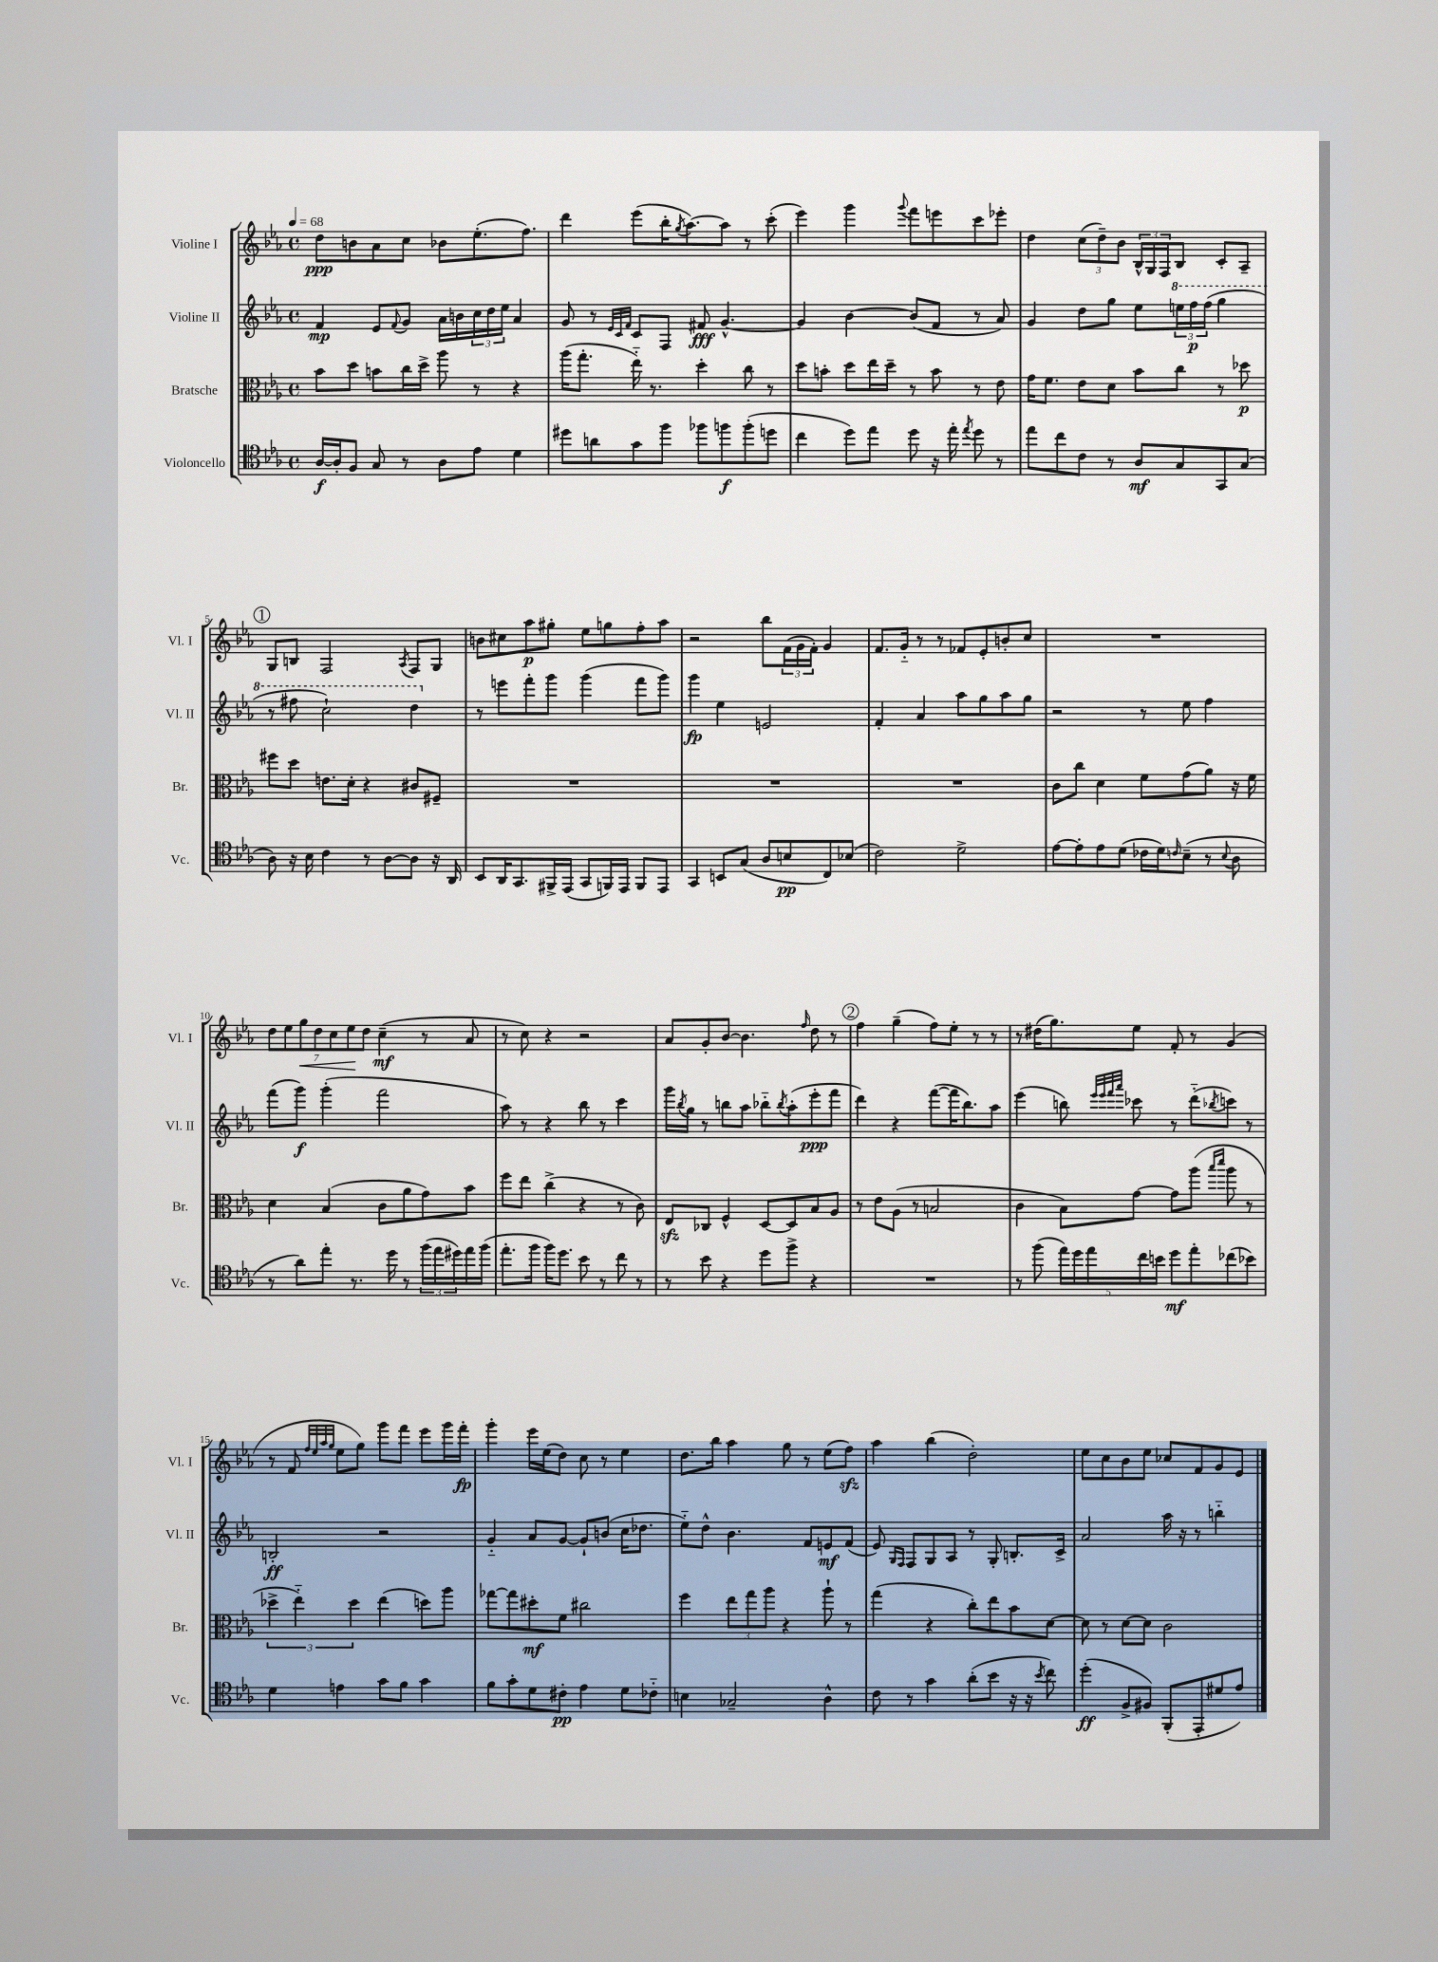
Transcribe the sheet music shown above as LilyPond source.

<<
\new StaffGroup <<
\new Staff = "s0" \with { instrumentName = "Violine I" shortInstrumentName = "Vl. I" } {
    \clef treble \key ees \major \defaultTimeSignature \time 4/4 \tempo 4 = 68
    d''8\ppp b'8 aes'8 c''8 bes'8 ees''8.-.( f''8.) |
    d'''4 ees'''8( bes''16-. \acciaccatura { g''8 } aes''8.~) aes''8 r8 c'''8-.( |
    ees'''4) g'''4 \appoggiatura { g'''8 } f'''8 e'''8 c'''8 ees'''8-. |
    d''4 \tuplet 3/2 { c''8( d''8--) bes'8 } \tuplet 3/2 { bes16-^ g16 f16 } bes8 c'8-. aes8-- |
    \mark \markup { \circle "1" } g8 b8 f2 \acciaccatura { aes8 } f8 g8 |
    b'8 cis''8 aes''8\p gis''8-. ees''8 g''8 f''8-. aes''8 |
    r2 bes''8 \tuplet 3/2 { f'16( g'16 f'16-.) } g'4 |
    f'8. g'16-_ r8 r8 fes'8 ees'8-. b'8-. c''8 |
    R1 |
    \tuplet 7/4 { d''8 ees''8 g''8\< d''8 c''8 ees''8\! d''8 } c''4--\mf( r8 aes'8 |
    r8 c''8) r4 r2 |
    aes'8 g'8-. bes'8~ bes'4. \grace { f''16 } d''8 r8 |
    \mark \markup { \circle "2" } f''4 g''4--( f''8) ees''8-. r8 r8 |
    r8 dis''16( g''8.) ees''8 f'8-. r8 g'4( |
    r8 f'8 \grace { f''32 ees''32 aes''32 g''32 } ees''8 g''8) g'''8 f'''8 ees'''8 g'''16 f'''16-.\fp |
    g'''4-. ees'''16 ees''16( d''8) c''8 r8 ees''4 |
    d''8. bes''16 aes''4 g''8 r8 ees''8( f''8\sfz) |
    aes''4 bes''4( d''2-.) |
    ees''8 c''8 bes'8 ees''8 ces''8 f'8 g'8 ees'8 \bar "|." |
}
\new Staff = "s1" \with { instrumentName = "Violine II" shortInstrumentName = "Vl. II" } {
    \clef treble \key ees \major \defaultTimeSignature \time 4/4
    f'4\mp ees'8 \appoggiatura { f'8 } g'8 aes'16 b'16 \tuplet 3/2 { c''16 d''16 ees''16 } aes'4 |
    g'8 r8 \grace { ees'32 c'32 f'32 } c'8 f8 fis'8\fff g'4.~-^ |
    g'4 bes'4~ bes'8( f'8 r8 aes'8) |
    g'4 d''8 g''8 ees''8 \tuplet 3/2 { \ottava #1 e'''16 f'''16\p f'''16( } g'''4 |
    \mark \markup { \circle "1" } r8 fis'''8 c'''2-!) d'''4 \ottava #0 |
    r8 e'''8 f'''8-. g'''8 g'''4( f'''8 g'''8) |
    g'''4\fp ees''4 e'2 |
    f'4-. aes'4 aes''8 g''8 aes''8 g''8 |
    r2 r8 ees''8 f''4 |
    f'''8( g'''8\f) g'''4-.( f'''2 |
    aes''8) r8 r4 bes''8 r8 c'''4 |
    g'''16 \acciaccatura { bes''8 } g''16 r8 b''8 aes''8 bes''8-_ \acciaccatura { bes''8 } aes''8-.( ees'''8-.\ppp f'''8 |
    \mark \markup { \circle "2" } d'''4) r4 f'''8~( f'''16 bes''8.) aes''8 |
    ees'''4( b''8) \grace { ees'''32 ees'''32 f'''32 aes'''32 } ces'''8 r8 d'''8-_( \acciaccatura { bes''8 } c'''8) r8 |
    b2-.\ff r2 |
    g'4-_ aes'8 g'8~ g'8-! b'8( c''16 des''8. |
    ees''8-_) d''8-^ bes'4. f'8 e'8\mf f'8( |
    ees'8) \grace { g16 f16 } f8 g8 aes8 r8 g8-. b8.-. c'16-> |
    aes'2 aes''16 r16 r8 b''4-_ \bar "|." |
}
\new Staff = "s2" \with { instrumentName = "Bratsche" shortInstrumentName = "Br." } {
    \clef alto \key ees \major \defaultTimeSignature \time 4/4
    bes'8 d''8 b'8 c''16 d''16-> aes''8 r8 r4 |
    aes''16( g''8.-. ees''16-_) r8. d''4-. c''8 r8 |
    d''8 b'8-. d''8 ees''16 d''16-- r8 b'8 r8 ees'8 |
    g'16 f'8. ees'8 d'8 bes'8 c''8 r8 des''8\p |
    \mark \markup { \circle "1" } fis''8 d''8 e'8. d'16-. r4 cis'8 fis8-- |
    R1 |
    R1 |
    R1 |
    c'8 c''8 d'4 f'8 g'8( aes'8) r16 f'16 |
    d'4 bes4( c'8 aes'8 g'8) bes'8 |
    f''8 ees''8 c''4->( r4 r8 c'8) |
    ees8\sfz ces8 f4-^ d8~ d8 bes8 aes8 |
    \mark \markup { \circle "2" } r8 ees'8 aes8( r8 b2 |
    c'4 bes8) g'8~ g'8 aes''8( \grace { bes''16 d'''16 } aes''8 r8 |
    \tuplet 3/2 { des''4-> ees''4-_) des''4 } ees''4( d''8) aes''8 |
    ges''8~ ges''8 dis''8-.\mf f'8 cis''2 |
    f''4 \tuplet 3/2 { ees''8 g''8 aes''8 } r4 aes''8-! r8 |
    g''4( r4 c''8-.) ees''8 bes'8 d'8~ |
    d'8 r8 d'8~ d'8 c'2 \bar "|." |
}
\new Staff = "s3" \with { instrumentName = "Violoncello" shortInstrumentName = "Vc." } {
    \clef tenor \key ees \major \defaultTimeSignature \time 4/4
    aes16~\f aes16-. f8 g8 r8 aes8 ees'8 d'4 |
    dis''8 a'8 g'8 f''8 fes''8 f''8\f f''8-.( d''8 |
    c''4 d''8) ees''8 d''8 r16 ees''16-. \acciaccatura { ees''8 } d''8 r8 |
    ees''8 c''8 c'8 r8 aes8\mf g8 g,8 g8( |
    \mark \markup { \circle "1" } aes8) r16 bes16 c'4 r8 aes8~ aes8 r16 aes,16 |
    bes,8 aes,16 g,8. fis,16-> ees,16( g,8 f,16) ees,16 f,8 ees,8 |
    g,4 b,8 g8( aes8 b8\pp c8) bes8( |
    c'2) d'2-> |
    ees'8~ ees'8-. ees'8 d'8( ces'16 d'16) \grace { c'16 } bes8--( r8 \appoggiatura { bes8 } aes8 |
    r8 aes'8) ees''8-. r8. d''16 r8 \tuplet 3/2 { f''16( ees''16 dis''16) } ees''16 f''16( |
    ees''8.-. f''16 f''16) d''8. bes'8 r8 c''8 r8 |
    r8 bes'8 r4 d''8 f''8-> r4 |
    \mark \markup { \circle "2" } R1 |
    r8 f''8( \tuplet 5/4 { ees''16) d''16 ees''16 c''16 b'16 } d''8\mf ees''8-. ces''8( bes'8) |
    d'4 e'4 g'8 f'8 g'4 |
    f'8 g'8-. d'8 cis'8-.\pp ees'4 d'8 ces'8-_ |
    b4 ges2-- aes4-^ |
    c'8 r8 g'4 aes'8-.( bes'8 r16 r16 \acciaccatura { bes'8 } c''8) |
    d''4-.\ff( f8-> fis8) f,8-.( ees,8-. dis'8 ees'8) \bar "|." |
}
>>
>>
